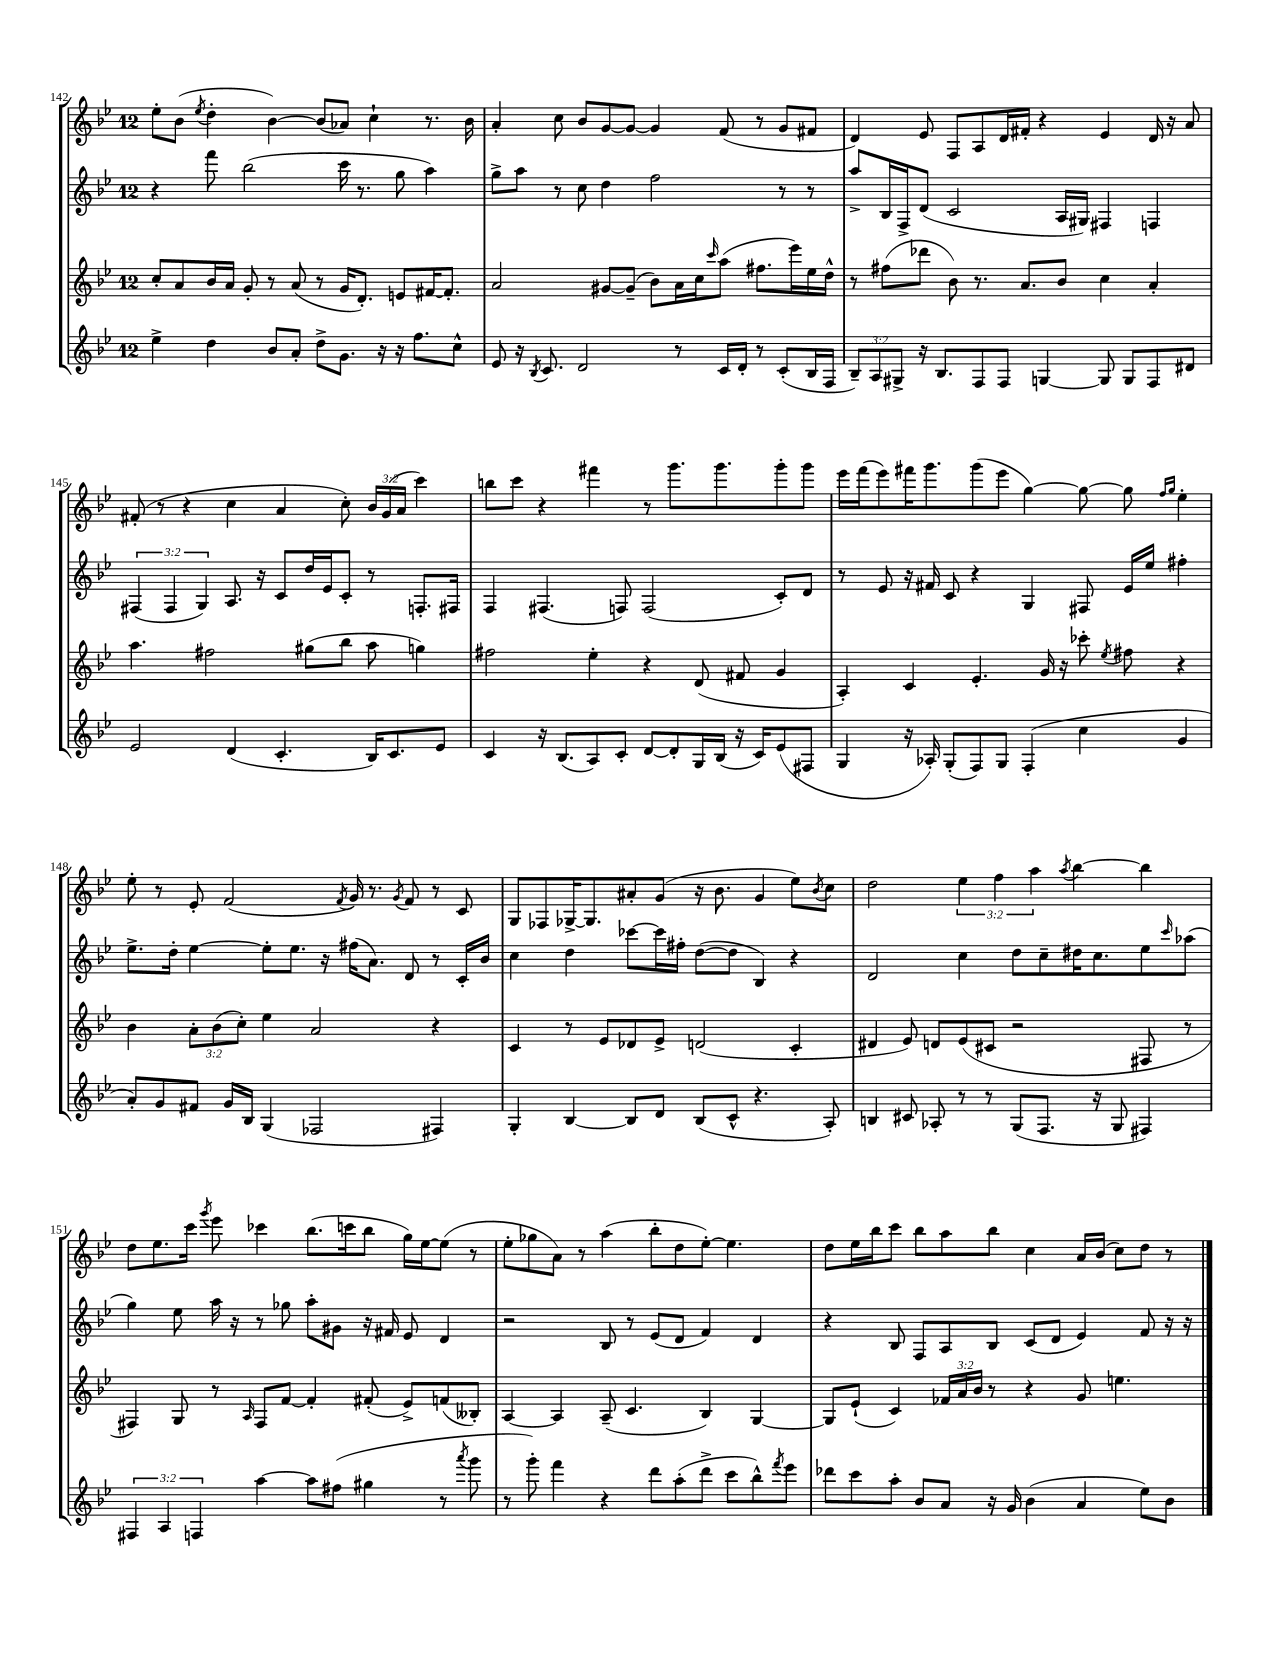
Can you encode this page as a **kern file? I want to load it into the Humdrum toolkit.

**kern	**kern	**kern	**kern
*staff4	*staff3	*staff2	*staff1
*clefG2	*clefG2	*clefG2	*clefG2
*k[b-e-]	*k[b-e-]	*k[b-e-]	*k[b-e-]
*M12/8	*M12/8	*M12/8	*M12/8
4ee-^	8cc'	4r	8ee-'
.	8a	.	(8b-
.	.	.	8qee-
4dd	16b-	8fff	4dd'
.	16a	.	.
.	8g'	(2bb-	.
8b-	8r	.	[4b-)
8a'	(8a	.	.
8dd^	8r	.	(8b-]
8.g	16g	16ccc	8a-)
.	8.d')	8.r	.
.	.	.	4cc`
16r	.	.	.
16r	8e	8gg	.
8.ff	.	.	.
.	[16f#	4aa)	8.r
.	8.f#']	.	.
8cc^^	.	.	.
.	.	.	16b-
=	=	=	=
8e-	2a	8gg^	4a'
16r	.	8aa	.
8qB-	.	.	.
8.c	.	.	.
.	.	8r	8cc
2d	.	8cc	8b-
.	[8g#	4dd	[8g
.	(8g#~]	.	8g_
.	8b-)	2ff	4g]
8r	16a	.	.
.	16cc	.	.
.	16qqccc	.	.
16c	(8aa	.	(8f
16d'	.	.	.
8r	8.ff#	.	8r
(8c'	.	8r	8g
.	16eee-)	.	.
16B-	16ee-	8r	8f#
16F	16dd^^	.	.
=	=	=	=
12B-~)	8r	8aa^	4d)
12A	.	.	.
.	(8ff#	16B-	.
12G#^	.	.	.
.	.	16F^	.
16r	8ddd-	(8d	8e-
8.B-	.	.	.
.	8b-)	2c	8F
8F	8.r	.	8A
8F	.	.	16d
.	8.a	.	16f#'
[4G	.	.	4r
.	8b-	16A	.
.	.	16G#)	.
8G]	4cc	4F#	4e-
8G	.	.	.
8F	4a'	4F	16d
.	.	.	16r
8d#	.	.	8a
=	=	=	=
2e-	4.aa	(6F#	(8f#'
.	.	.	8r
.	.	6F#	.
.	.	.	4r
.	.	6G)	.
.	2ff#	.	.
(4d	.	8.A	4cc
.	.	16r	.
4.c'	.	8c	4a
.	(8gg#	16dd	.
.	.	16e-	.
.	8bb-	8c'	8cc')
16B-)	8aa	8r	24b-
.	.	.	(24g
8.c	.	.	.
.	.	.	24a
.	4gg)	8.F'	4ccc)
8e-	.	.	.
.	.	16F#	.
=	=	=	=
4c	2ff#	4F	8bb
.	.	.	8ccc
16r	.	(4.F#	4r
(8.B-	.	.	.
8A)	4ee-'	.	4fff#
8c'	.	8F)	.
[8d	4r	(2F	8r
8d']	.	.	8.ggg
16G	(8d	.	.
(16B-	.	.	8.ggg
16r	8f#	.	.
16c)	.	.	.
(8e-	4g	8c')	8ggg'
8F#	.	8d	8ggg
=	=	=	=
4G	4A')	8r	16eee-
.	.	.	(16fff
.	.	8e-	8eee-)
16r	4c	16r	16fff#
16A-')	.	16f#	8.ggg
(8G'	.	8c	.
8F)	4.e-'	4r	(8ggg
8G	.	.	8eee-
(4F'	.	4G	[4gg)
.	16g	.	.
.	16r	.	.
4cc	8ccc-'	8F#	8gg_
.	8qee-	.	.
.	8ff#	16e-	8gg]
.	.	16ee-	.
.	.	.	16qqff
.	.	.	16qqgg
4g	4r	4ff#'	4ee-'
=	=	=	=
8a')	4b-	8.ee-^	8ee-'
8g	.	.	8r
.	.	16dd'	.
8f#	12a'	[4ee-	8e-'
.	(12b-	.	.
16g	.	.	(2f
.	12cc')	.	.
16B-	.	.	.
(4G	4ee-	8ee-']	.
.	.	8.ee-	.
2F-	2a	.	.
.	.	16r	.
.	.	.	8qf
.	.	(16ff#	16g)
.	.	8.a)	8.r
.	.	.	8qg
.	.	8d	8f
4F#)	4r	8r	8r
.	.	16c'	8c
.	.	16b-	.
=	=	=	=
4G'	4c	4cc	8G
.	.	.	8F-
[4B-	8r	4dd	[16G-^
.	.	.	8.G-]
.	8e-	.	.
8B-]	8d-	[8ccc-	8a#'
8d	8e-^	16ccc-]	(8g
.	.	16ff#'	.
(8B-	(2d	([8dd	16r
.	.	.	8.b-
8c^^	.	8dd]	.
4.r	.	4B-)	4g
.	4c'	4r	8ee-)
.	.	.	8qb-
8A')	.	.	8cc
=	=	=	=
4B	4d#	2d	2dd
8c#	8e-)	.	.
8A-'	8d	.	.
8r	(8e-	4cc	6ee-
8r	8c#	.	.
.	.	.	6ff
(8G	2r	8dd	.
.	.	.	6aa
8.F	.	8cc~	.
.	.	.	8qaa
.	.	16dd#	[4bb-
16r	.	8.cc	.
8G	.	.	.
4F#)	8F#	8ee-	4bb-]
.	.	16qqccc	.
.	8r	(8aa-	.
=	=	=	=
6F#	4F#)	4gg)	8dd
.	.	.	8.ee-
6A	.	.	.
.	8G	8ee-	.
.	.	.	16ccc
6F	.	.	.
.	.	.	8qggg
.	8r	16aa	8eee-
.	.	16r	.
.	16qqA	.	.
[4aa	8F#	8r	4ccc-
.	[8f	8gg-	.
8aa]	4f']	8aa'	(8.bb-
(8ff#	.	8g#	.
.	.	.	16ccc
4gg#	(8f#'	16r	8bb-
.	.	16f#	.
.	8e-^)	8e-	16gg)
.	.	.	[16ee-
8r	(8f	4d	(8ee-]
8qaaa	.	.	.
8ggg	8B--')	.	8r
=	=	=	=
8r	[4A	2r	8ee-'
8ggg')	.	.	8gg-
4fff	4A]	.	8a)
.	.	.	8r
4r	(8A~	8B-	(4aa
.	4.c	8r	.
8ddd	.	(8e-	8bb-'
(8aa'	.	8d	8dd
8ddd^	4B-)	4f)	[8ee-')
8ccc	.	.	4.ee-]
8bb-^^)	[4G	4d	.
8qfff	.	.	.
8eee-	.	.	.
=	=	=	=
8ddd-	8G]	4r	8dd
8ccc	(8e-`	.	16ee-
.	.	.	16bb-
8aa'	4c)	8B-	8ccc
8b-	.	8F	8bb-
8a	24f-	8A	8aa
.	24a	.	.
.	24b-	.	.
16r	8r	8B-	8bb-
16g	.	.	.
(4b-	4r	(8c	4cc
.	.	8d	.
4a	8g	4e-)	16a
.	.	.	(16b-
.	4.ee	.	8cc)
8ee-)	.	8f	8dd
8b-	.	16r	8r
.	.	16r	.
==	==	==	==
*-	*-	*-	*-
